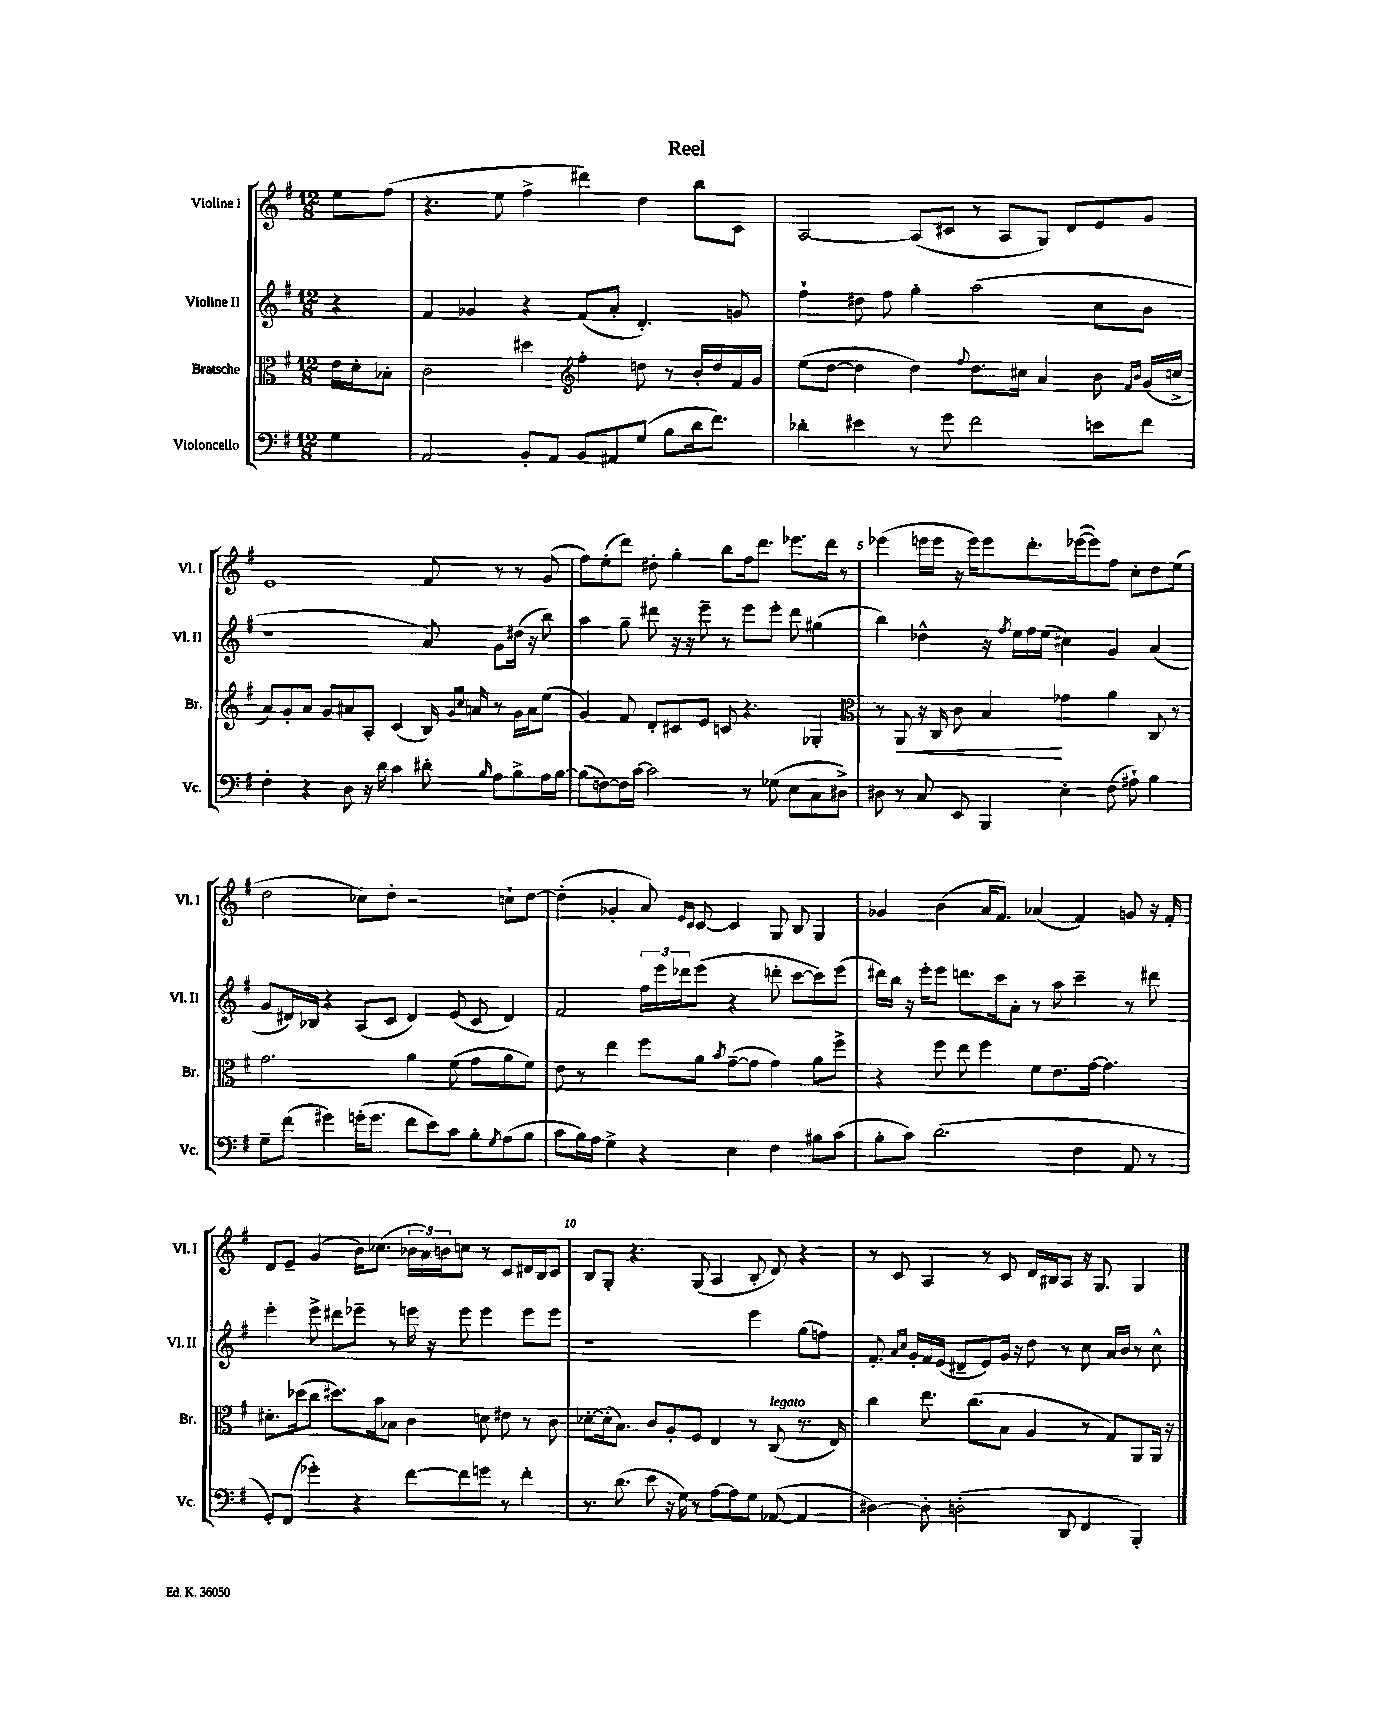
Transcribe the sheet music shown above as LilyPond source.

\header { title = "Reel" }
<<
\new StaffGroup <<
\new Staff = "s0" \with { instrumentName = "Violine I" shortInstrumentName = "Vl. I" } {
    \clef treble \key g \major \numericTimeSignature \time 12/8 \partial 4
    e''8 fis''8( |
    r4. e''8 fis''4-> dis'''4) d''4 b''8 c'8 |
    a2~ a8( cis'8 r8 a8 g8) d'8 e'8 g'8 |
    e'1 fis'8 r8 r8 g'8( |
    fis''8) e''8-.( d'''8) dis''8-. g''4-. b''8 fis''16 d'''8. ees'''8. d'''16 r8 |
    ees'''4( e'''16 e'''16 r16 e'''16) e'''8 d'''8.-. ees'''16~( ees'''8) fis''8 c''8-. d''8 e''8( |
    d''2 ces''8) d''8-. r2 c''8-! d''8~ |
    d''4-.( ges'4-. a'8) \grace { e'16 c'16 } c'8~ c'4 g8 b8 g4 |
    ges'4 b'4( a'16 fis'8.) aes'4( fis'4) g'8 r16 fis'16-. |
    d'8 e'8-- g'4( b'16) ces''8.( \tuplet 3/2 { bes'16 a'16) b'16 } c''8 r8 c'8 dis'16 b16 c'8 |
    b8 g8-. r4. g8( a4 b8-. d'8) r4 |
    r8 c'8 a4 r8 c'8 d'16 bis16 a8 r16 g8. g4 \bar "|." |
}
\new Staff = "s1" \with { instrumentName = "Violine II" shortInstrumentName = "Vl. II" } {
    \clef treble \key g \major \numericTimeSignature \time 12/8 \partial 4
    r4 |
    fis'4 ges'4 r4 fis'8( a'8-. d'4.-.) g'8 |
    fis''4-! dis''8 fis''8 g''4-. a''2( c''8 b'8 |
    r1 a'8) g'8 dis''16( r16 b''8) |
    a''4 g''8-- dis'''8 r16 r16 e'''8-- r8 e'''8 e'''8-. dis'''8 gis''4( |
    b''4) des''4-^ r16 \acciaccatura { fis''8 } e''16 fis''16 e''16( cis''4) g'4 a'4( |
    g'8 dis'16) bes16 r4 a8( c'8 dis'4) e'8( c'8 dis'4) |
    fis'2 \tuplet 3/2 { fis''16 e'''16 des'''16 } e'''8( r4 d'''8-. c'''8~ c'''8) e'''8( |
    dis'''16) b''16 r16 e'''16-. e'''8 d'''8. c'''16 a'8-. r8 a''8 c'''4-- r8 dis'''8 |
    e'''4-. e'''8-> dis'''8 ees'''8-- r8 e'''16 r16 e'''8 e'''4 e'''8 e'''8 |
    r1 e'''4 g''8( f''8) |
    fis'8.-. \grace { a'16 c''16 } g'16-. fis'16 e'16( dis'8-- e'8) g'16 r16 d''8 r8 c''8 a'16 b'16 r8 c''8-^ \bar "|." |
}
\new Staff = "s2" \with { instrumentName = "Bratsche" shortInstrumentName = "Br." } {
    \clef alto \key g \major \numericTimeSignature \time 12/8 \partial 4
    e'16 d'16-. bes8-. |
    c'2 dis''4 \clef treble fis''4-. d''8 r8 b'16-. d''16 fis'16 g'16 |
    e''8( d''8~ d''4 d''4) \appoggiatura { fis''8 } d''8. cis''16 a'4 b'8 \grace { fis'16 b'16 } g'16( c''16-> |
    a'8) g'8-. a'8 g'8 ais'8 a8-. c'4( b16) \grace { g'16 c''16 } a'16 r8 g'16 a'16 e''8( |
    g'4) fis'8 d'8-. cis'8 e'8 c'8 r4. ges4-. |
    \clef alto r8 a,8\< r16 c16 c'8 b4\! ges'4 a'4 c8 r8 |
    g'2. a'4 fis'8( g'8 a'8 fis'8) |
    e'8 r8 e''4 fis''8 a'8 \acciaccatura { b'8 } g'8~--( g'8 g'4) a'8 fis''8-> |
    r4 fis''8 e''8 fis''4 fis'8 e'8. g'16~ g'4. |
    dis'8.-. des''16( c''8 dis''8.) b'16 bes8 c'4 d'8 eis'8 r8 c'8 |
    des'8~-. des'16-.( b8.) c'8 a8-. fis8 e4 r8 c8^\markup { \italic "legato" }( r8. e16) |
    c''4 e''8. c''8.( b8 a4 r8 g8) a,8 a,16 r16 \bar "|." |
}
\new Staff = "s3" \with { instrumentName = "Violoncello" shortInstrumentName = "Vc." } {
    \clef bass \key g \major \numericTimeSignature \time 12/8 \partial 4
    g4 |
    a,2 b,8-. a,8 b,8 ais,8 g8( b8 d'16 fis'8.) |
    des'4-. eis'4 r8 g'8 fis'2 e'8 fis'8 |
    fis4-. r4 d8 r16 d'16 c'4 dis'8-. \grace { b16 } a8 b8-> a16 b16~ |
    b8( f8~) f16 c'16~ c'2 r8 ges8( e8 c8 dis8->) |
    dis8 r8 c8 e,8 b,,4 e4-. fis8( ais8-!) b4 |
    g8-- fis'8( gis'4) g'16-.( g'8. fis'8 e'8) c'8 b8-. \acciaccatura { g8 } a8( b8 |
    c'8 b16) a16 g4-> r4 e4 fis4 bis8 c'8( |
    b8-. c'8) d'2.( fis4 a,8 r8 |
    g,8-.) fis,8( ges'4-.) r4 fis'8~ fis'8 g'8 r8 fis'4-. |
    r8. d'8.( e'8 r16 g16) r8 a8~ a8 g8 aes,8~( aes,4 |
    dis4~) dis8-. d2-.( d,8 fis,4 b,,4-.) \bar "|." |
}
>>
>>
\layout { \context { \Score \override BarNumber.break-visibility = ##(#f #t #t) barNumberVisibility = #(every-nth-bar-number-visible 5) } }
